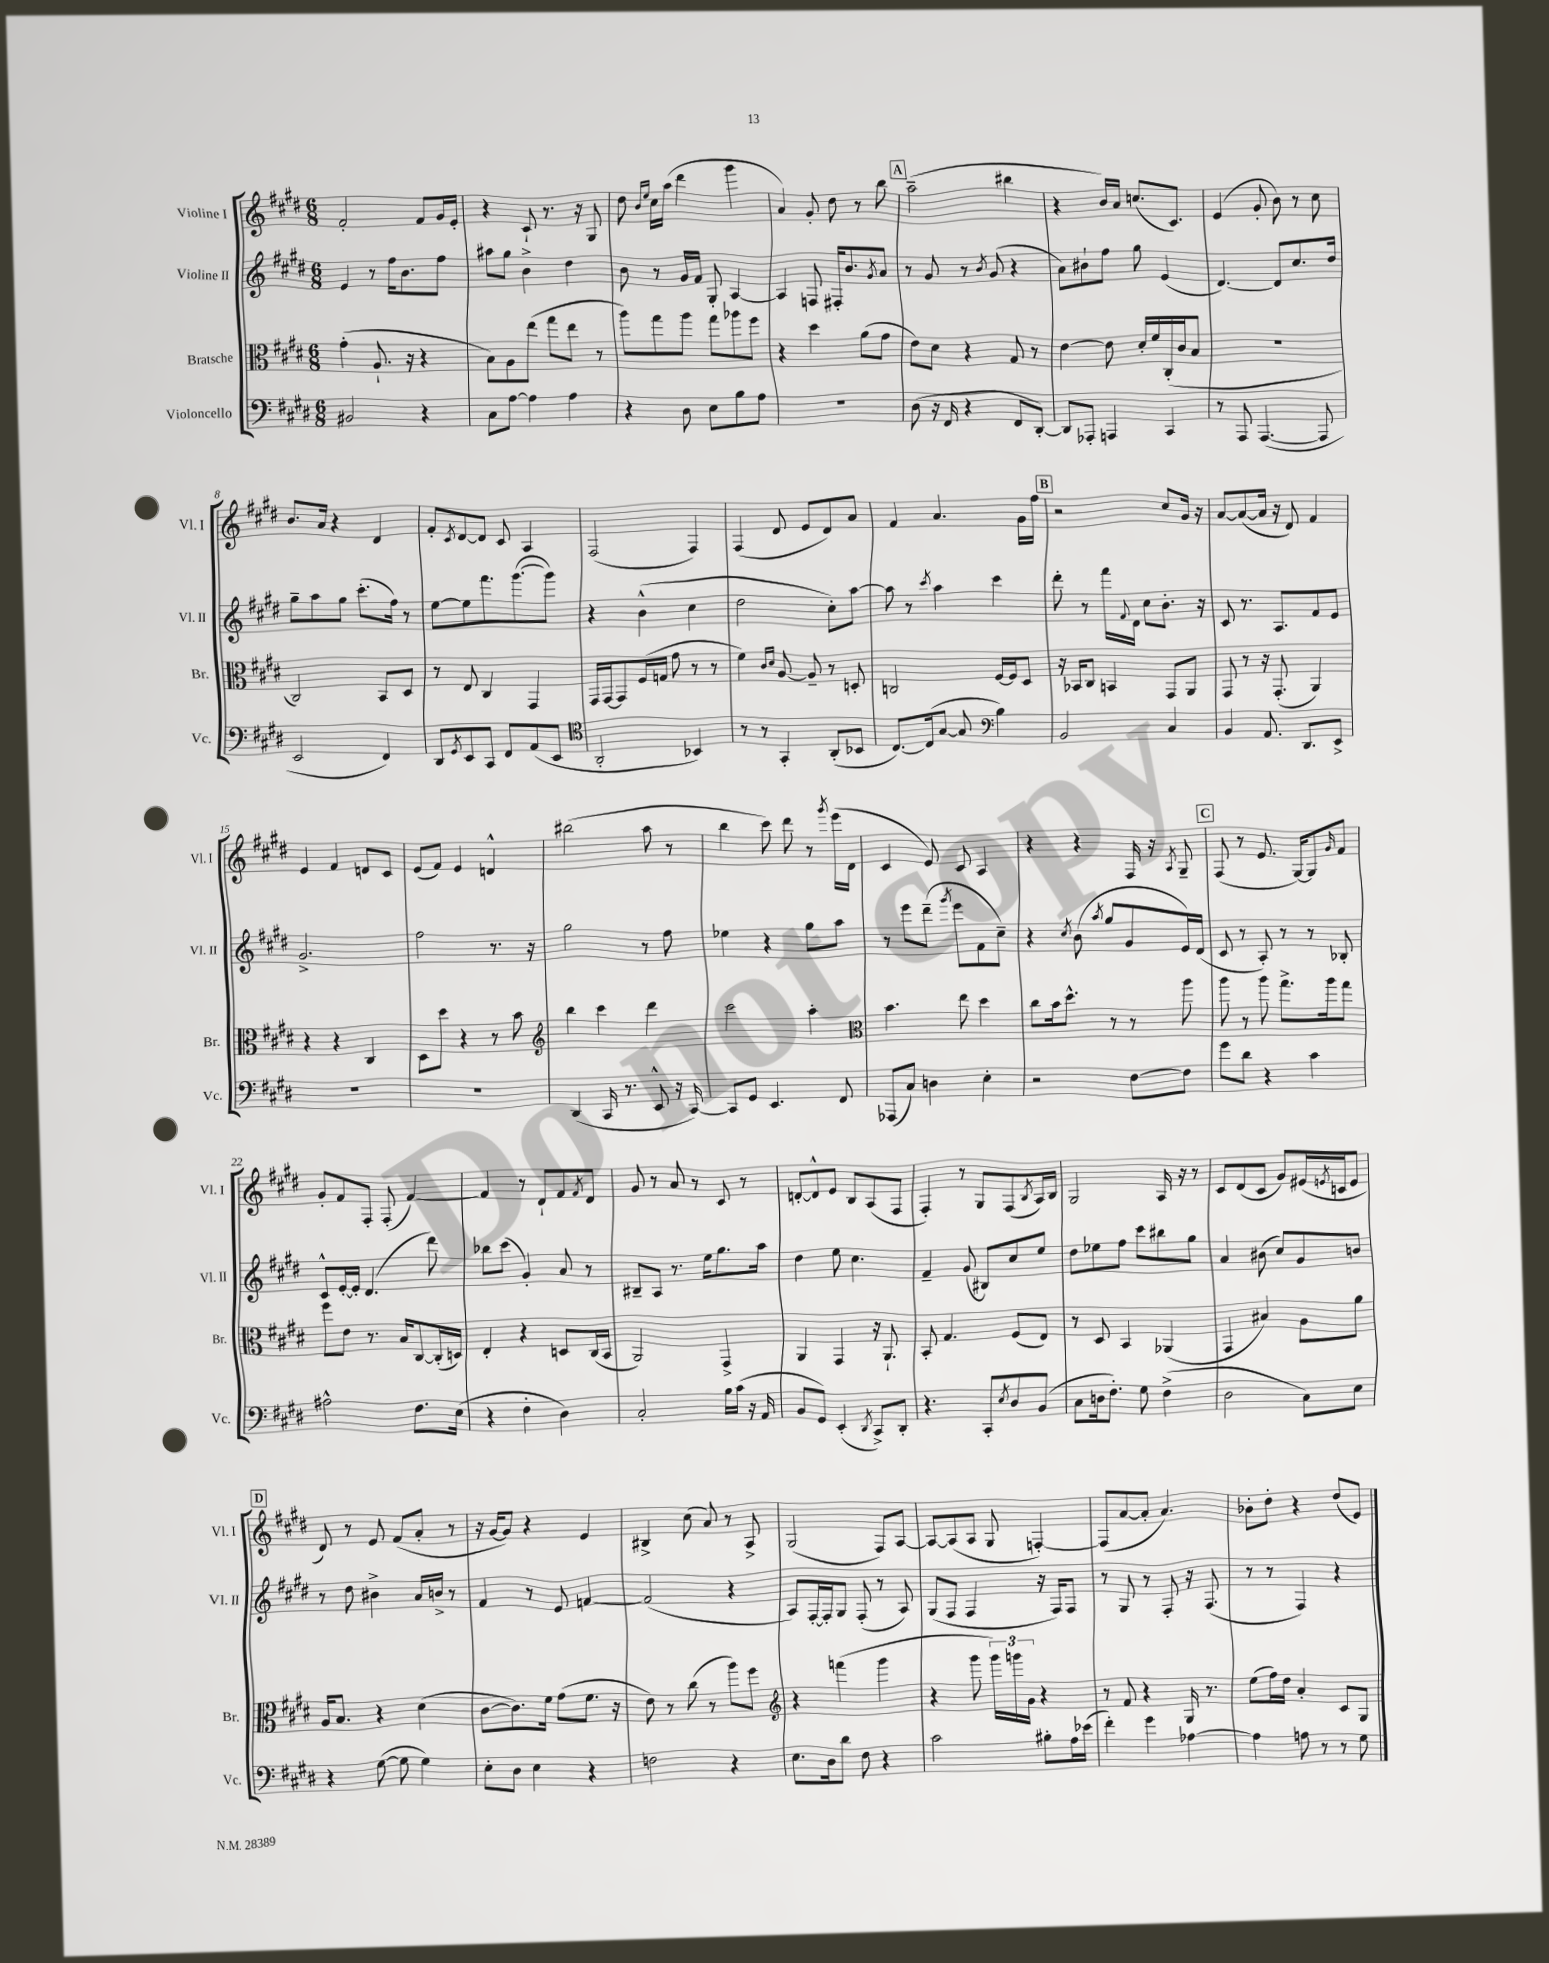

**kern	**kern	**kern	**kern
*staff4	*staff3	*staff2	*staff1
*clefF4	*clefC3	*clefG2	*clefG2
*k[f#c#g#d#]	*k[f#c#g#d#]	*k[f#c#g#d#]	*k[f#c#g#d#]
*M6/8	*M6/8	*M6/8	*M6/8
2BB#	(4g#'	4e	2f#'
.	8.A`	8r	.
.	.	16ff#	.
.	16r	8.b	.
4r	4r	.	8f#
.	.	8ff#	16g#
.	.	.	16e'
=	=	=	=
8C#	8B)	8aa#	4r
[8A	8A	8gg#	.
4A]	(8ee	4b^	8c#`
.	8gg#	.	8.r
4A	8ee	4dd#	.
.	.	.	16r
.	8r	.	8G#
=	=	=	=
4r	8aa)	8b	8dd#
.	.	.	16qqb
.	.	.	16qqee
.	8gg#	8r	16cc#
.	.	.	(16aa
8D#	8aa	16g#	4ddd#
.	.	16f#	.
8E	8gg#	8G#'	.
8B	8aa-	[4A	4ggg#
8A	8ff#	.	.
=	=	=	=
2.r	4r	4A]	4a)
.	4dd#	8F	8g#'
.	.	16F#'	8dd#
.	.	8.b	.
.	(8a	.	8r
.	.	8qg#	.
.	8g#	8a	8bb
=	=	=	=
(8D#	8e)	8r	(2aa~
16r	8d#	8g#	.
16FF#	.	.	.
4r	4r	8r	.
.	.	8qb	.
.	.	(8g#	.
8FF#	8G#	4r	4bb#
[8DD#')	8r	.	.
=	=	=	=
8DD#]	[4e	8a)	4r
8AAA-'	.	8b#`	.
4AAA	8e]	8ff#	16b)
.	.	.	16a
.	16d#'	8gg#	(8.cc
.	16f#	.	.
4CC#	(16C#'	(4e	.
.	16c#	.	8.c#)
.	8B	.	.
=	=	=	=
8r	2.r	[4.d#)	(4e
8AAA	.	.	.
([4.AAA	.	.	8g#'
.	.	8d#]	8b)
.	.	8.cc#	8r
8AAA]	.	.	8cc#
.	.	16dd#	.
=	=	=	=
2EE	2C#)	8gg#~	8.b
.	.	8aa	.
.	.	.	16a
.	.	8gg#	4r
.	.	(8.ccc#'	.
4FF#)	8BB	.	4d#
.	.	16ff#)	.
.	8D#	8r	.
=	=	=	=
8DD#	8r	[8ee	8f#'
8qGG#	.	.	8qc#
8EE	8E	8ee]	[8d#
8CC#	4C#	8.fff#	8d#]
8FF#	.	.	8c#
.	.	([8.ggg#	.
(8AA	4GG#	.	4A
8EE	.	8ggg#])	.
=	=	=	=
*clefC4	*	*	*
2AA'	16GG#	4r	(2F#
.	[16GG#	.	.
.	8GG#]	.	.
.	(16F#	(4b^^	.
.	16G	.	.
.	8g#	.	.
4BB-)	8r	4cc#	4F#)
.	8r	.	.
=	=	=	=
8r	4f#)	2dd#	(4F#
8r	.	.	.
.	16qqc#	.	.
.	16qqd#	.	.
4GG#'	[8A	.	8d#
.	8A~]	.	8e
(8AA'	8r	8cc#')	8d#)
8BB-	8D'	[8aa	8a
=	=	=	=
[8.C#)	2C	8aa]	4f#
.	.	8r	.
(16C#]	.	.	.
.	.	8qccc#	.
[8G#	.	4aa	4.a
8G#]	.	.	.
*clefF4	*	*	*
4B)	[16F#	4ccc#	.
.	16F#]	.	.
.	8D#	.	16g#
.	.	.	16ff#
=	=	=	=
2BB	16r	8ddd#'	2r
.	16BB-	.	.
.	8C#	8r	.
.	4BB	16fff#	.
.	.	8qqf#	.
.	.	16d#	.
.	.	8cc#	.
4C#	8GG#	8.b'	8cc#
.	8AA	.	16g#
.	.	16r	16r
=	=	=	=
4BB	8GG#	8c#	[8a
.	8r	8.r	(8a_
8.AA	16r	.	16a]
.	(8.GG#'	8.A	16r
.	.	.	8d#)
8.DD#	.	.	.
.	4AA)	8f#	4f#
8EE^	.	8e	.
=	=	=	=
2.r	4r	2.g#^	4e
.	4r	.	4f#
.	4C#	.	8d
.	.	.	8c#
=	=	=	=
2.r	8D#	2ff#	(8e
.	8dd#	.	8f#)
.	4r	.	4e
.	8r	8.r	4d^^
.	8b	.	.
.	.	16r	.
=	=	=	=
*	*clefG2	*	*
(4DD#	4bb	2gg#	(2bb#
16CC#	4ccc#	.	.
8.r	.	.	.
8EE^^	4ddd#	8r	8aa
16r	.	8ff#	8r
[16CC#)	.	.	.
=	=	=	=
8CC#]	2ccc#	4ee-	4bb
8GG#	.	.	.
4.EE	.	4r	8ccc#)
.	.	.	8ddd#
.	4aa'	8gg#	8r
.	.	.	8qggg#
8FF#	.	8aa	(16eee
.	.	.	16d#
=	=	=	=
*	*clefC3	*	*
(8AAA-	4.b	8r	4c#
8C#)	.	8eee	.
4D	.	(8ddd#~	8e)
.	.	8qggg#	.
.	8ee	8eee	8c#
4E'	4dd#	8f#	4A
.	.	8cc#~)	.
=	=	=	=
2r	8cc#	4r	4r
.	16b	.	.
.	8.dd#^^	.	.
.	.	8qcc#	.
.	.	(8b	4r
.	.	8qaa	.
.	8r	8gg#	.
[8F#	8r	8g#	16F#
.	.	.	16r
.	.	.	8qA
8F#]	8aa	16e)	8G#~
.	.	(16d#	.
=	=	=	=
8g#	8aa	8c#	(8F#
8d#	8r	8r	8r
4r	8aa	8A')	8.e
.	8.gg#^	8r	.
.	.	.	[16G#)
4c#	.	8r	8G#]
.	16aa	.	.
.	.	.	16qqg#
.	8gg#	8B-'	8f#
=	=	=	=
2A#^^	8ff#	8c#^^	8g#'
.	8e	[16e'	8f#
.	.	16e']	.
.	8.r	(4.d#	8F#'
.	.	.	(8F#'
.	16B	.	.
8.F#	[8C#	.	[4f#)
.	(16C#']	8ddd#)	.
(16E	16D)	.	.
=	=	=	=
4r	4E'	8bb-	4f#]
.	.	(8ccc#	.
4F#'	4r	4g#')	8r
.	.	.	8d#`
4D#)	8D	8a	8f#
.	.	.	8qf#
.	(16C#	8r	8d#
.	16BB	.	.
=	=	=	=
2C#'	2AA)	8B#~	8g#
.	.	8A	8r
.	.	8.r	8a
.	.	.	8r
.	.	16ee	.
16B	4GG#^	8.gg#	8c#
(16c#	.	.	.
16r	.	.	8r
16AA	.	16aa	.
=	=	=	=
8BB	4AA	4dd#	[8d'
8GG#)	.	.	8d^^]
(4EE'	4GG#	8ee	8e
.	.	4.cc#	8B
8qDD#	.	.	.
8CC#^)	16r	.	(8A
.	8.AA`	.	.
8DD#'	.	.	8F#
=	=	=	=
4.r	8BB'	4f#~	4F#')
.	4.G#	.	.
.	.	(8g#	8r
8CC#'	.	8B#)	8G#
8qE	.	.	.
8D#	(8F#	8cc#	(8F#
.	.	.	8qB
(8BB	8E)	8ee	16A)
.	.	.	16B
=	=	=	=
8C#	8r	8dd#	2G#
16D	8D#	8ee-	.
8.F#')	.	.	.
.	4BB	8ff#	.
8G#	.	8ccc#	.
(4F#^	(4AA-	8bb#	16A
.	.	.	16r
.	.	8gg#	8r
=	=	=	=
2D#	4GG#	4a	8c#
.	.	.	(8d#
.	4B#)	(8b#	8c#
.	.	8cc#)	8g#)
8C#)	8A	8g#	(16e#
.	.	.	8qe
.	.	.	16c
8E	8a	8b	8e
=	=	=	=
4r	16A	8r	8d#)
.	8.B	.	.
.	.	8dd#	8r
([8G#	4r	4b#^	8e
8G#]	.	.	(8f#
4G#)	(4d#	16a	8a'
.	.	16b^	.
.	.	8r	8r
=	=	=	=
8E'	[8c#	4f#	16r
.	.	.	[16g#
8D#	8.c#])	.	8g#])
4E	.	8r	4r
.	16f#	.	.
.	(8g#	8e	.
4r	8.f#	[4f	4e
.	16r	.	.
=	=	=	=
2F	8e)	(2f]	4B#^
.	8r	.	.
.	(8cc#	.	(8cc#
.	8r	.	8a)
4r	8aa)	4r	8r
.	8ff#	.	8A^
=	=	=	=
*	*clefG2	*	*
8.E	4r	8A)	(2G#
.	.	[16F#'	.
16D#	.	16F#']	.
8d#	(4fff	8G#	.
8F#	.	(8F#'	.
4r	4ggg#	8r	8F#)
.	.	8A)	[8A
=	=	=	=
2c#	4r	(8G#	8A_
.	.	8F#	(8A]
.	8ggg#	4F#	8A
.	24ggg#)	.	8G#
.	24ggg	.	.
.	24g#	.	.
8B#'	4r	16r	[4F')
.	.	16F#)	.
16A	.	8F#	.
(16e-	.	.	.
=	=	=	=
4f#')	8r	8r	(8F]
.	8f#	8G#	[8a
4g#	4r	8r	8a']
.	.	8F#'	4.a)
[4A-	16G#	16r	.
.	8.r	(8.F#	.
=	=	=	=
4A-]	(8ee	8r	8b-'
.	16ff#)	8r	8dd#'
.	16dd#	.	.
8A	4a'	4F#)	4r
8r	.	.	.
8r	8c#	4r	(8dd#
8G#	8G#	.	8e)
==	==	==	==
*-	*-	*-	*-
